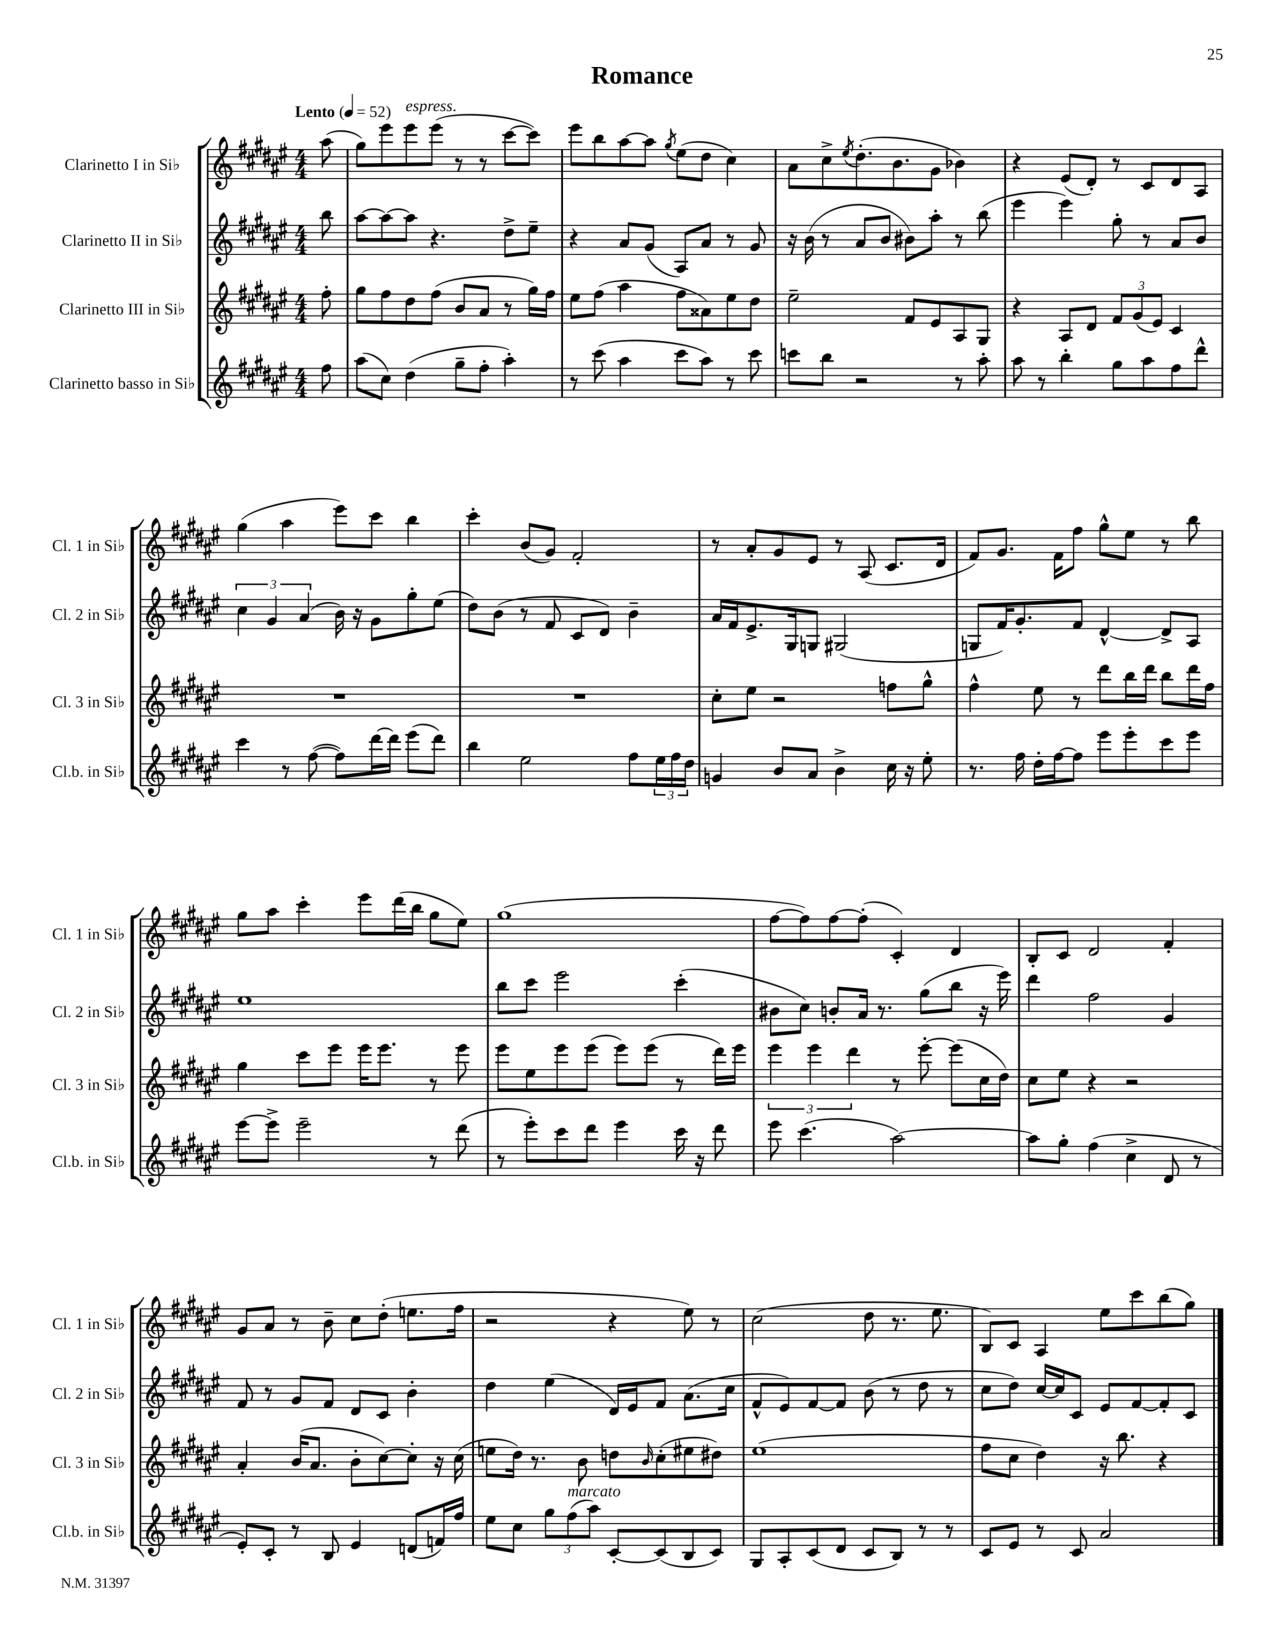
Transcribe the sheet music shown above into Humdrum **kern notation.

**kern	**kern	**kern	**kern
*staff4	*staff3	*staff2	*staff1
*clefG2	*clefG2	*clefG2	*clefG2
*k[f#c#g#d#a#e#]	*k[f#c#g#d#a#e#]	*k[f#c#g#d#a#e#]	*k[f#c#g#d#a#e#]
*M4/4	*M4/4	*M4/4	*M4/4
*MM52	*MM52	*MM52	*MM52
8ff#	8ff#'	8bb	(8aa#
=	=	=	=
(8aa#	8gg#	[8aa#	8gg#)
8cc#)	8ff#	8aa#_	8eee#
(4dd#	8dd#	8aa#]	8eee#
.	(8ff#	4.r	(8eee#
8gg#~	8b	.	8r
8ff#'	8a#	.	8r
4aa#')	8r	8dd#^	[8ccc#
.	16gg#)	8ee#~	8ccc#])
.	16ff#	.	.
=	=	=	=
8r	8ee#	4r	8eee#
(8ccc#	(8ff#	.	8bb
4aa#	4aa#	8a#	[8aa#
.	.	(8g#	8aa#]
.	.	.	8qgg#
8ccc#	8ff#	8A#)	(8ee#
8aa#)	8a##)	8a#	8dd#
8r	8ee#	8r	4cc#)
8ccc#	8dd#	8g#	.
=	=	=	=
8ccc	2ee#~	16r	8a#
.	.	(16b	.
8bb	.	8r	8cc#^
.	.	.	8qee#
2r	.	8a#	(8.dd#'
.	.	8b	.
.	.	.	8.b
.	8f#	8b#)	.
.	8e#	8aa#'	8g#
8r	8A#	8r	4b-)
8aa#'	8G#	(8bb	.
=	=	=	=
8aa#	4r	4eee#	4r
8r	.	.	.
4bb'	8A#	4eee#)	(8e#
.	8d#	.	8d#')
8gg#	12f#	8gg#'	8r
.	(12g#	.	.
8aa#	.	8r	8c#
.	12e#)	.	.
8ff#	4c#	8a#	8d#
8ddd#^^	.	8b	8A#
=	=	=	=
4ccc#	1r	6cc#	(4gg#
.	.	6g#	.
8r	.	.	4aa#
.	.	(6a#	.
([8ff#	.	.	.
8ff#])	.	16b)	8eee#)
.	.	16r	.
[16ddd#	.	8g#	8ccc#
16ddd#]	.	.	.
(8eee#	.	8gg#'	4bb
8ddd#)	.	(8ee#	.
=	=	=	=
4bb	1r	8dd#)	4ccc#'
.	.	(8b	.
2ee#	.	8r	(8b
.	.	8f#	8g#)
.	.	8c#	2f#'
.	.	8d#)	.
8ff#	.	4b~	.
24ee#	.	.	.
24ff#	.	.	.
24dd#	.	.	.
=	=	=	=
4g	8cc#'	16a#	8r
.	.	16f#	.
.	8ee#	8.e#^	8a#'
8b	2r	.	8g#
.	.	16G#	.
8a#	.	8G	8e#
4b^	.	(2G#	8r
.	.	.	(8A#
16cc#	8ff	.	8.c#
16r	.	.	.
8ee#'	8gg#^^	.	.
.	.	.	16d#
=	=	=	=
8.r	4ff#^^	8G	8f#)
.	.	16f#)	8.g#
16ff#	.	8.g#'	.
16dd#'	8ee#	.	.
[16ff#	.	.	16f#
8ff#]	8r	8f#	8ff#
8eee#	8ddd#	[4d#^^	8gg#^^
8eee#'	16bb	.	8ee#
.	16ddd#	.	.
8ccc#	8bb	8d#^]	8r
8eee#	16ddd#	8A#	8bb
.	16ff#	.	.
=	=	=	=
[8eee#	4gg#	1ee#	8gg#
8eee#^]	.	.	8aa#
2eee#~	8ccc#	.	4ccc#'
.	8eee#	.	.
.	16eee#	.	8eee#
.	8.eee#	.	.
.	.	.	(16ddd#
.	.	.	16bb
8r	8r	.	8gg#
(8ddd#	8eee#	.	8ee#)
=	=	=	=
8r	8eee#	8bb	(1gg#
8eee#')	8ee#	8ccc#	.
8ccc#	8eee#	2eee#	.
8ddd#	(8eee#	.	.
4eee#	8eee#)	.	.
.	(8eee#	.	.
16ccc#	8r	(4ccc#'	.
16r	.	.	.
8ddd#	16ddd#)	.	.
.	16eee#	.	.
=	=	=	=
8eee#	6eee#	8b#	[8ff#
(4.ccc#	.	8cc#)	8ff#])
.	6eee#	.	.
.	.	8b'	[8ff#
.	6ddd#	.	.
.	.	16a#	(8ff#']
.	.	8.r	.
[2aa#)	8r	.	4c#')
.	[8eee#'	(8gg#	.
.	(8eee#]	8bb	4d#
.	16cc#	16r	.
.	16dd#)	16eee#)	.
=	=	=	=
8aa#]	8cc#	4ddd#	8B'
8gg#'	8ee#	.	8c#
(4ff#	4r	2ff#	2d#
4cc#^	2r	.	.
8d#	.	4g#	4f#'
8r	.	.	.
=	=	=	=
8e#')	4a#'	8f#	8g#
8c#'	.	8r	8a#
8r	(16b	8g#	8r
.	8.a#	.	.
8B	.	8f#	8b~
4e#	8b'	8d#	8cc#
.	[8cc#)	8c#	(8dd#'
(8d	8cc#']	4b'	8.ee
16f)	16r	.	.
16ff#	(16cc#	.	16ff#
=	=	=	=
8ee#	8ee	4dd#	2r
8cc#	16dd#)	.	.
.	8.r	.	.
12gg#	.	(4ee#	.
(12ff#	.	.	.
.	8b	.	.
12aa#)	.	.	.
[8c#'	8dd	16d#)	4r
.	.	16e#	.
.	16qqb	.	.
(8c#]	(8cc#'	8f#	.
8B	8ee#	(8.a#	8ee#)
8c#)	8dd#)	.	8r
.	.	16cc#	.
=	=	=	=
8G#	(1ee#	8f#^^	(2cc#
8A#'	.	8e#)	.
(8c#	.	[8f#	.
8d#	.	8f#]	.
8c#	.	(8b	8dd#
8B)	.	8r	8.r
8r	.	8dd#	.
.	.	.	8.ee#
8r	.	8r	.
=	=	=	=
8c#	8ff#	8cc#	8B)
8e#	8cc#	8dd#)	8c#
8r	4dd#)	[16cc#	4A#
.	.	16cc#]	.
8c#	.	8c#	.
2a#	16r	8e#	8ee#
.	8.bb	.	.
.	.	[8f#	8ccc#
.	4r	8f#']	(8bb
.	.	8c#	8gg#)
==	==	==	==
*-	*-	*-	*-
